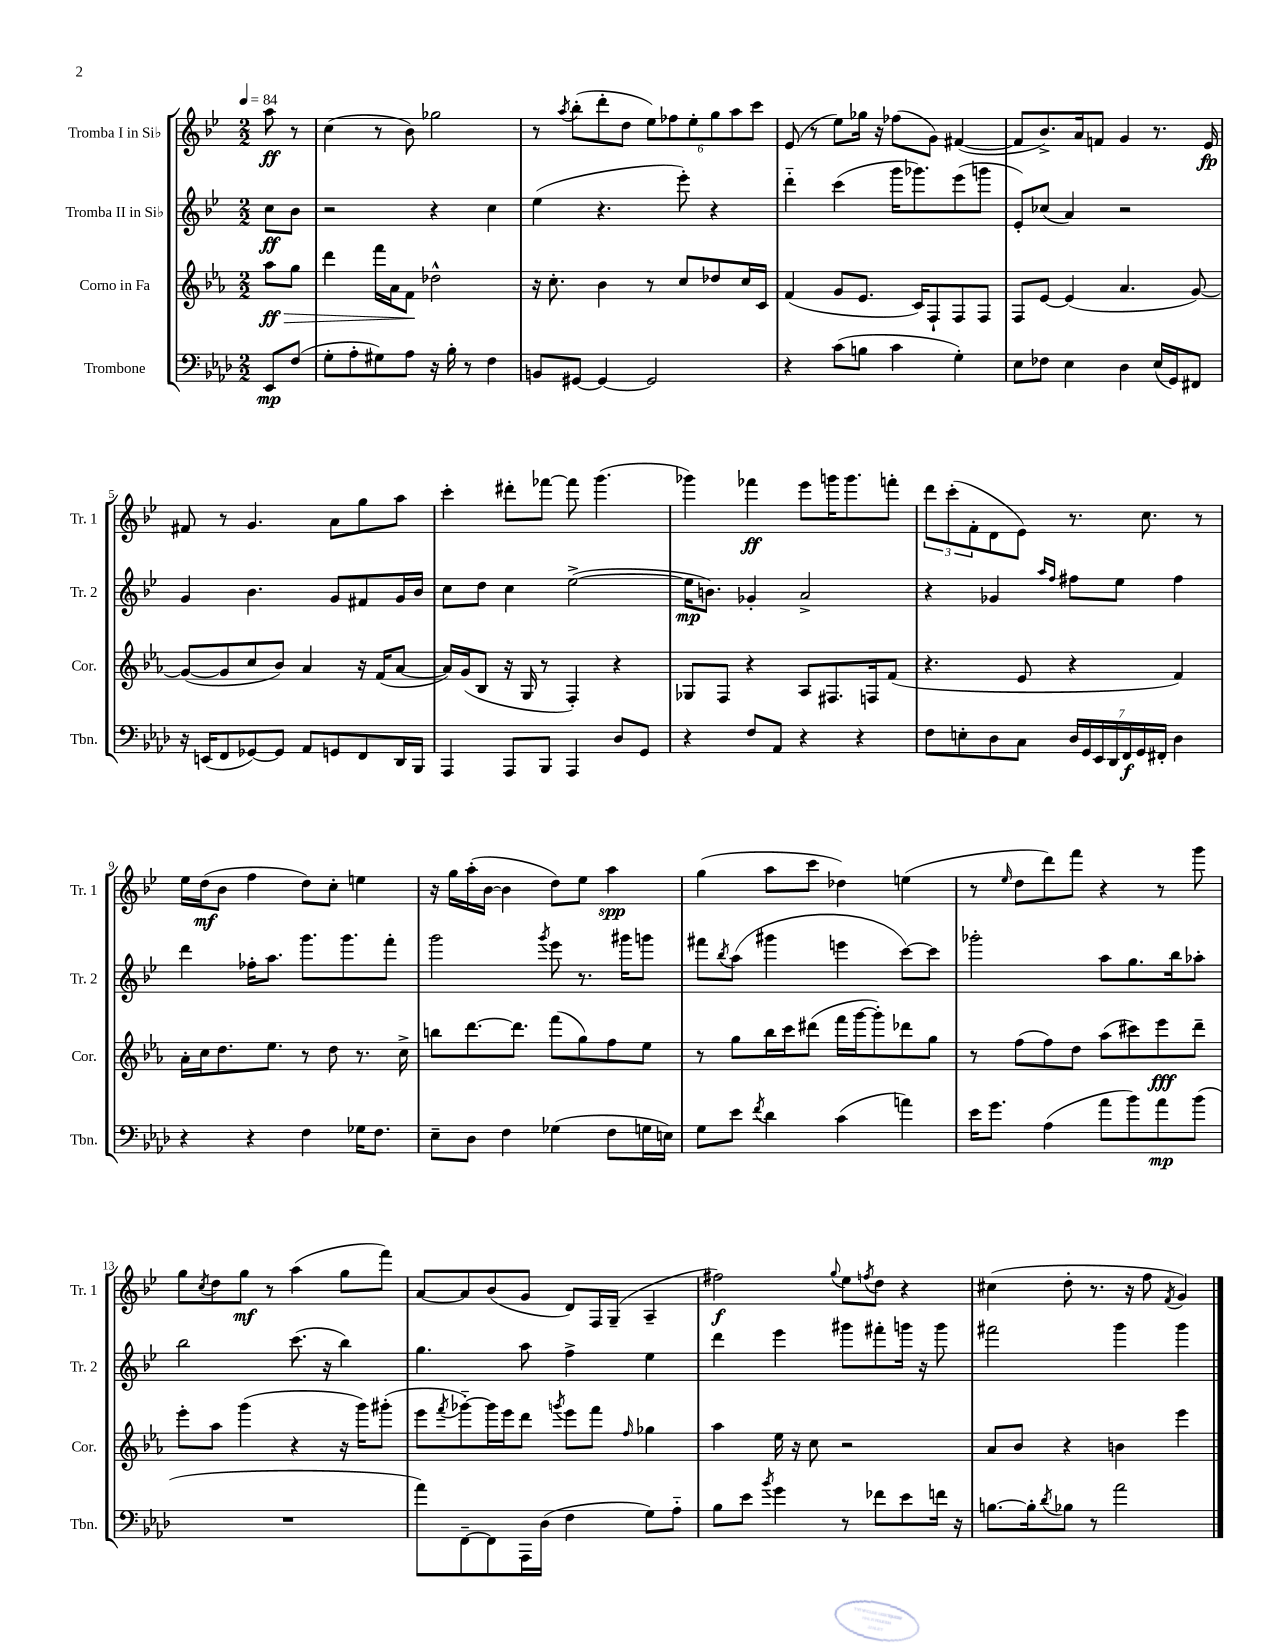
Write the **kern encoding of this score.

**kern	**kern	**kern	**kern
*staff4	*staff3	*staff2	*staff1
*clefF4	*clefG2	*clefG2	*clefG2
*k[b-e-a-d-]	*k[b-e-a-]	*k[b-e-]	*k[b-e-]
*M2/2	*M2/2	*M2/2	*M2/2
*MM84	*MM84	*MM84	*MM84
8EE-/L	8aa-\L	8cc\L	8aa\
(8F/J	8gg\J	8b-\J	8r
=	=	=	=
8G'\L	4ddd\	2r	(4cc\
8A-'\	.	.	.
8G#\)	16fff\LL	.	8r
.	16a-\J	.	.
8A-\J	8f\J	.	8b-\)
16r	2dd-^^\	4r	2gg-\
16B-'\	.	.	.
8r	.	.	.
4F\	.	4cc\	.
=	=	=	=
8BB/L	16r	(4ee-\	8r
.	8.cc'\	.	.
.	.	.	8qaa/
[8GG#/J	.	.	(8bb-'\L
4GG#/_	4b-\	4.r	8ddd'\
.	.	.	8dd\J
2GG#/]	8r	.	12ee-\L)
.	.	.	12ff-\
.	8cc/L	8eee-'\)	.
.	.	.	12ee-'\
.	8dd-/	4r	12gg\
.	.	.	12aa\
.	16cc/L	.	.
.	.	.	12ccc\J
.	16c/JJ	.	.
=	=	=	=
4r	(4f/	4ddd'~\	(8e-/
.	.	.	8r
(8c\L	8g/L	(4ccc\	8ee-\L)
8B\J	8.e-/J	.	16gg-\Jk
.	.	.	16r
4c\	.	16ggg\LK	(8ff-\L
.	16c/LK)	8.ggg-\)	.
.	8F`/	.	8g\J)
4G'\)	8F/	(8eee-\	([4f#/
.	8F/J	8ggg\J	.
=	=	=	=
8E-\L	8F/L	8e-'/L)	8f#/]L
8F-\J	[8e-/J	(8cc-/J	8.b-^/)
4E-\	(4e-/]	4a/)	.
.	.	.	16a/k
.	.	.	8f/J
4D-\	4.a-/	2r	4g/
(16E-/LL	.	.	8.r
16GG/J)	.	.	.
8FF#/J	[8g/)	.	.
.	.	.	16e-/
=	=	=	=
16r	(8g/_L	4g/	8f#/
(16EE/LK	.	.	.
8FF/	8g/]	.	8r
[8GG-/)	8cc/	4.b-\	4.g/
8GG-/]J	8b-/J)	.	.
8AA-/L	4a-/	.	.
8GG/	.	8g/L	8a\L
8FF/	16r	8f#/	8gg\
.	(16f/LK	.	.
16DD-/L	[8a-/J	16g/L	8aa\J
16BBB-/JJ	.	16b-/JJ	.
=	=	=	=
4AAA-/	16a-/]LL)	8cc\L	4ccc'\
.	(16g/J	.	.
.	8B-/J	8dd\J	.
8AAA-/L	16r	4cc\	8ddd#'\L
.	16G/	.	.
8BBB-/J	8r	.	[8fff-\J
4AAA-/	4F'/)	([2ee-^\	8fff-\]
.	.	.	(4.ggg\
8D-/L	4r	.	.
8GG/J	.	.	.
=	=	=	=
4r	8G-/L	16ee-\]LK	4ggg-\)
.	.	8.b\J)	.
.	8F/J	.	.
8F/L	4r	4g-'/	4fff-\
8AA-/J	.	.	.
4r	8A-/L	2a^/	8eee-\L
.	8.F#/	.	16ggg\K
.	.	.	8.ggg\
4r	.	.	.
.	16F/k	.	.
.	(8f/J	.	8fff'\J
=	=	=	=
8F\L	4.r	4r	12ddd\L
.	.	.	(12ccc'\
8E'\	.	.	.
.	.	.	12f'\
8D-\	.	4g-/	8d\
8C\J	8e-/	.	8e-\J)
.	.	16qqaa/LL	.
.	.	16qqff/JJ	.
28D-/LL	4r	8ff#\L	8.r
28GG/	.	.	.
28EE-/	.	.	.
28DD-/	.	.	.
.	.	8ee-\J	.
28FF/	.	.	.
28GG/	.	.	.
.	.	.	8.cc\
28FF#'/JJ	.	.	.
4D-\	4f/)	4ff#\	.
.	.	.	8r
=	=	=	=
4r	16a-'\LL	4ddd\	16ee-\LL
.	16cc\J	.	(16dd\J
.	8.dd\	.	8b-\J
4r	.	16ff-'\LK	4ff\
.	8.ee-\J	8.aa\J	.
4F\	8r	8.ggg\L	8dd\L)
.	8dd\	.	8cc'\J
.	.	8.ggg\	.
16G-\LK	8.r	.	4ee\
8.F\J	.	.	.
.	.	8fff'\J	.
.	16cc^\	.	.
=	=	=	=
8E-~\L	8bb\L	2ggg\	16r
.	.	.	16gg\LL
8D-\J	[8.ddd\	.	(16aa'\
.	.	.	[16b-\JJ
4F\	.	.	4b-\]
.	8.ddd\]J	.	.
.	.	8qggg/	.
(4G-\	(8fff\L	8eee-\	8dd\L)
.	8gg\)	8.r	8ee-\J
8F\L	8ff\	.	4aa\
.	.	16ggg#\LK	.
16G\L	8ee-\J	8ggg\J	.
16E\JJ)	.	.	.
=	=	=	=
8G\L	8r	8fff#\L	(4gg\
.	.	8qbb-/	.
8e-\J	8gg\L	(8aa\J	.
8qf/	.	.	.
4d-\	16bb-\L	4ggg#\	8aa\L
.	16ccc\J	.	.
.	(8ddd#\J	.	8ccc\J
(4c\	16fff\LL	4eee\	4dd-\)
.	[16ggg\J	.	.
.	8ggg'\])	.	.
4a\)	8ddd-\	[8ccc\L)	(4ee\
.	8gg\J	8ccc\]J	.
=	=	=	=
16e-\LK	8r	2ggg-'\	8r
8.g\J	.	.	.
.	.	.	16qqee-/
.	(8ff\L	.	8dd\L
(4A-\	8ff\)	.	8ddd\)
.	8dd\J	.	8fff\J
8a-\L	(8aa-\L	8aa\L	4r
8b-\)	8ccc#\)	8.gg\	.
8a-\	8eee-\	.	8r
.	.	16bb-\k	.
(8b-\J	8ddd~\J	8aa-'\J	8ggg\
=	=	=	=
1r	8eee-'\L	2bb-\	8gg\L
.	.	.	8qcc/
.	8aa-\J	.	8dd\
.	(4ggg\	.	8gg\J
.	.	.	8r
.	4r	(8.ccc\	(4aa\
.	.	16r	.
.	16r	4bb-\)	8gg\L
.	16ggg\LK)	.	.
.	(8ggg#'\J	.	8fff\J)
=	=	=	=
8a-\L)	8eee-\L	4.gg\	[8a/L
.	8qfff/	.	.
[8FF~\	[8ggg-'~\)	.	8a/]
8FF\]	16ggg-\]L	.	(8b-/
.	16eee-\J	.	.
16AAA-\L	8ddd\J	8aa\	8g/J
(16D-\JJ	.	.	.
.	8qggg/	.	.
4F\	8eee-\L	4ff^\	8d/L)
.	8fff\J	.	16F/L
.	.	.	(16G~/JJ
.	16qqff/	.	.
8G\L)	4gg-\	4ee-\	4A~/
8A-'~\J	.	.	.
=	=	=	=
8B-\L	4aa-\	4ddd\	2ff#\)
8e-\J	.	.	.
8qb-/	.	.	.
4g\	16ee-\	4eee-\	.
.	16r	.	.
.	8cc\	.	.
.	.	.	8qqgg/
8r	2r	8ggg#\L	8ee-\L
.	.	.	8qff/
8f-\L	.	8fff#'\	8dd\J
8e-\	.	16ggg\Jk	4r
.	.	16r	.
16f\Jk	.	8ggg\	.
16r	.	.	.
=	=	=	=
[8.B\L	8a-/L	2fff#\	(4cc#\
.	8b-/J	.	.
16B'\]k	.	.	.
8qd-/	.	.	.
8B-\J	4r	.	8dd'\
8r	.	.	8.r
2a-\	4b\	4ggg\	.
.	.	.	16r
.	.	.	8ff\
.	.	.	8qf/
.	4eee-\	4ggg\	4g/)
==	==	==	==
*-	*-	*-	*-
